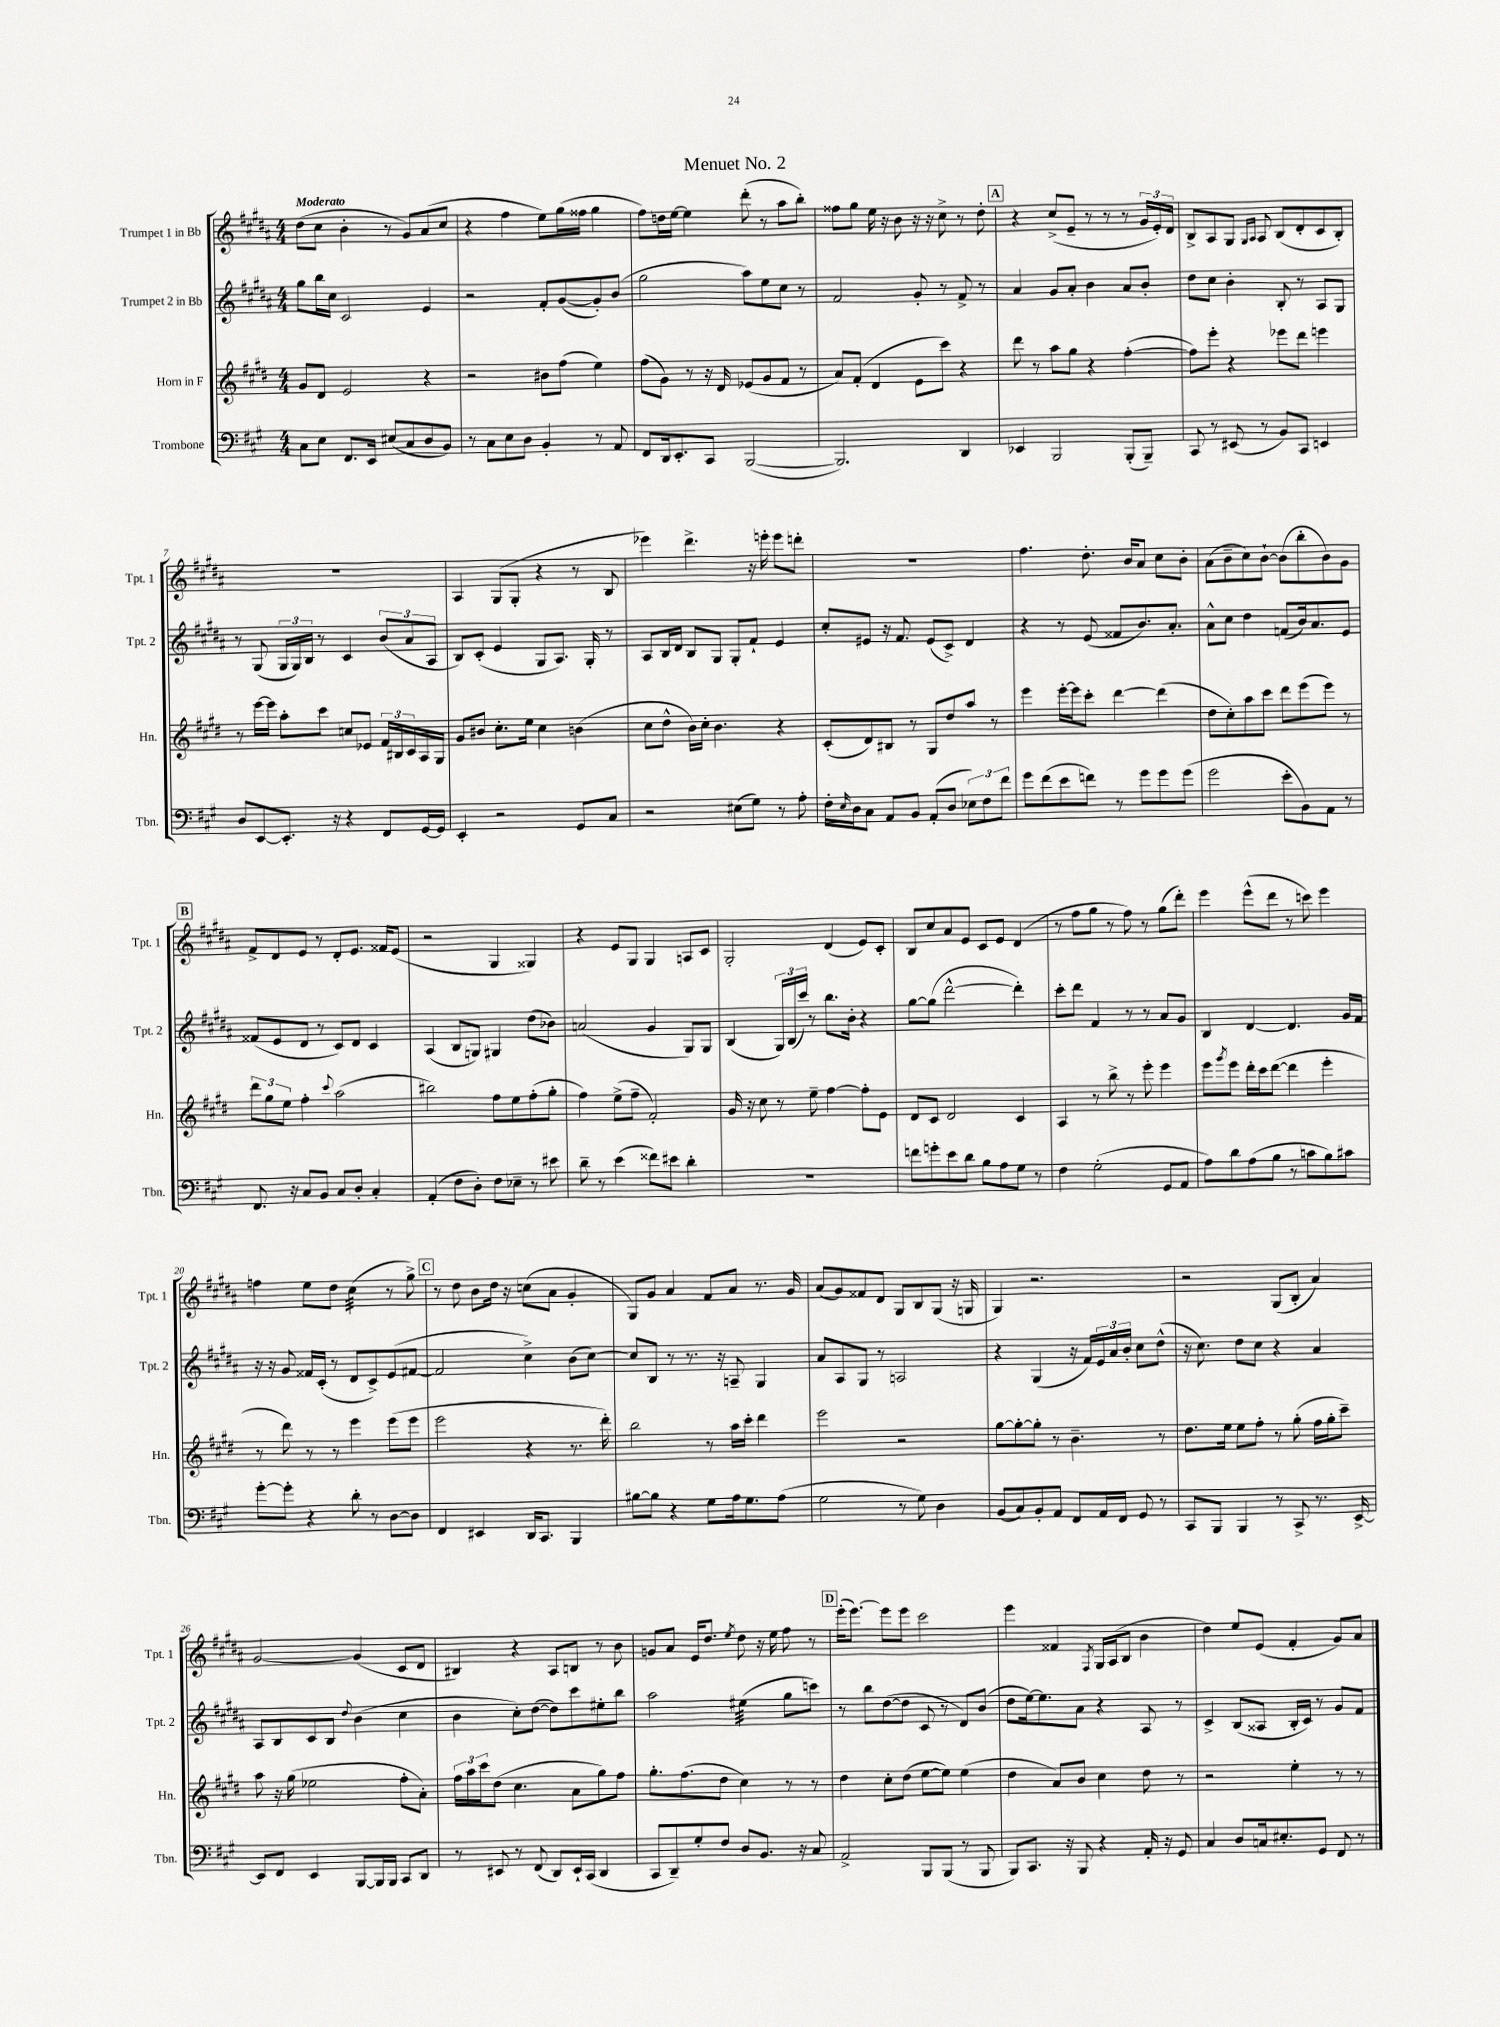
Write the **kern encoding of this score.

**kern	**kern	**kern	**kern
*staff4	*staff3	*staff2	*staff1
*clefF4	*clefG2	*clefG2	*clefG2
*k[f#c#g#]	*k[f#c#g#d#]	*k[f#c#g#d#a#]	*k[f#c#g#d#a#]
*M4/4	*M4/4	*M4/4	*M4/4
8C#	8g#	8gg#	(8dd#
8E	8d#	16bb	8cc#
.	.	16cc#	.
8.FF#	2e	2c#	4b'
16EE	.	.	.
(8E#	.	.	8r
8C#	.	.	8g#)
8D	4r	4e	(8a#
8BB)	.	.	8cc#
=	=	=	=
8r	2r	2r	4r
8C#	.	.	.
8E	.	.	4ff#
8D	.	.	.
4BB'	8b#	8f#'	8ee)
.	(8ff#	([8g#	(16gg#
.	.	.	16ff##
8r	4ee)	8g#'])	4gg#
8AA	.	(8b	.
=	=	=	=
8FF#	(8ff#	2gg#	8ff#)
16DD	8g#)	.	16dd
8.EE'	.	.	[16ee
.	8r	.	4ee]
8CC#	16r	.	.
.	16d#	.	.
([2BBB	(8e-	8aa#)	(8ddd#'
.	8g#	8ee	8r
.	8f#	8cc#	8aa#
.	8r	8r	8bb')
=	=	=	=
2.BBB])	8a)	2f#	8ff##
.	(8f#'	.	8gg#
.	4d#	.	16ee
.	.	.	16r
.	.	.	8b
.	8e	8g#'	16r
.	.	.	16r
.	8ccc#)	8r	8cc#^
4DD	4r	8f#^	8r
.	.	8r	8dd#'
=	=	=	=
4EE-	8ddd#	4a#	4r
.	8r	.	.
2BBB	8aa	8g#	(8cc#^
.	8gg#	8a#'	8e~
.	4r	4b	8r
.	.	.	8r
(8BBB'	([4ff#'	8a#	8r
8BBB~)	.	8b'	24g#
.	.	.	24e')
.	.	.	24d#
=	=	=	=
8CC#	8ff#])	8dd#	8B^
8r	8eee'	8cc#	8A#
(8EE#	4r	4b'	8G#
.	.	.	16qqG#
.	.	.	16qqA#
8r	.	.	8A#
8BB)	8eee-	8B'	(8B
8CC#	8ddd#	8r	8d#'
4EE	4eee	8A#	8c#
.	.	8G#	8B')
=	=	=	=
8D	8r	8r	1r
[8EE	[16eee	(8G#	.
.	16eee]	.	.
8.EE']	8aa'	24G#	.
.	.	24G#)	.
.	.	24B	.
.	8ccc#	8r	.
16r	.	.	.
4r	8cc	4c#	.
.	8e-	.	.
8FF#	24f#	(12b	.
.	24B#	.	.
.	24c#	12a#	.
[16GG#	16A	.	.
.	.	12A#	.
16GG#]	16G#	.	.
=	=	=	=
4EE'	8g#	8B)	4A#
.	8b#	(8c#'	.
2r	8.cc#'	4e	(8G#
.	.	.	8G#'
.	16ee	.	.
.	4cc#	8G#	4r
.	.	8.A#)	.
8GG#	(4b	.	8r
.	.	16G#'	.
8C#	.	8r	8B
=	=	=	=
2r	8cc#	8A#	4eee-)
.	8dd#^^	16B	.
.	.	16d#	.
.	16b)	8B	4.ddd#^
.	16cc#'	.	.
.	4.b	8G#	.
(8E#	.	8G#'	.
8G#)	.	8f#`	16r
.	.	.	16eee'
8r	4r	4e	8eee
8A'	.	.	8ddd'
=	=	=	=
16F#'	(8c#'	8cc#'	1r
16qqE	.	.	.
16D	.	.	.
8C#	8d#)	8e#	.
8AA	8B#	16r	.
.	.	8.f#	.
8BB	8r	.	.
(8AA'	8G#	(8e#	.
8D	8dd#	8c#^)	.
12E-)	8aa	4d#	.
12F#	.	.	.
.	8r	.	.
12f#	.	.	.
=	=	=	=
8g#	4eee	4r	4.ff#
(8f#	.	.	.
8e	[16eee'	8r	.
.	16eee]	.	.
8f)	8ccc#'	(8e	8.dd#'
8r	[4ddd#	8f##	.
.	.	.	16b
8g#	.	8.b)	8a#
8g#	(4ddd#]	.	8cc#
.	.	8.a#'	.
(8g#	.	.	8b'
=	=	=	=
2g#	8dd#	8a#^^	(8a#
.	8cc#')	8cc#	8b~
.	8aa	4dd#	8cc#)
.	8ccc#	.	[8b`
8e'	8ddd#	(8f	(8b]
8BB)	(8eee	16b)	8bb'
.	.	8.a#	.
8AA	8eee)	.	8b)
8r	8r	8e	8g#
=	=	=	=
8.FF#	12ddd#	(8f##	8f#^
.	12gg#	.	.
.	.	8e	8d#
.	12ee	.	.
16r	.	.	.
8C#	4ff#'	8d#	8e
8BB	.	8r	8r
.	8qqccc#	.	.
8C#	(2aa	8c#)	8d#'
8D'	.	8d#	8.e
4C#'	.	4c#	.
.	.	.	16f##
.	.	.	(8e
=	=	=	=
(4AA'	2bb#)	(4A#	2r
8F#	.	8B	.
8D')	.	8G)	.
8F#	8ff#	4G#	4G#
8E-~	8ee	.	.
8r	(8ff#'	(8dd#	4G##)
8e#	8gg#'	8b-)	.
=	=	=	=
8d~	4ff#)	(2a	4r
8r	.	.	.
(4e	(8ee^	.	8e
.	8ff#~	.	8G#
8f##)	2f#')	4g#	4G#
8e#	.	.	.
4d'	.	8G#)	8A
.	.	8G#	8c#
=	=	=	=
1r	16g#	(4B	2G#'
.	16r	.	.
.	8cc#	.	.
.	8r	24G#)	.
.	.	(24B	.
.	.	24ccc#)	.
.	8ee~	8r	.
.	[4ff#	8.bb	(4d#
.	.	16b'	.
.	8ff#']	4r	8e)
.	8e	.	8c#'
=	=	=	=
8f	8d#	[8gg#	8B
8g'	8c#	(8gg#]	8cc#
8e	2d#	[2ddd#^^	8a#
8d	.	.	8e
8B	.	.	8c#
8A	.	.	8e
8G#	4c#	4ddd#'])	(4d#
8r	.	.	.
=	=	=	=
4F#	4A	8ccc#'	8r
.	.	8ddd#	8ff#
(2G#'	8r	4f#	8gg#
.	8bb^	.	8r
.	8r	8r	8ff#)
.	8eee'	8r	8r
8GG#	4eee	8a#	(8gg#
8AA	.	8g#	8ddd#')
=	=	=	=
8A)	8eee	4B	4eee
.	8qggg#	.	.
8d	8eee	.	.
(8A	16ddd#'	[4d#	(8eee^^
.	16ccc#	.	.
8B	([8ddd#	.	8ddd#
8r	4ddd#]	4.d#]	8r
8c	.	.	8ccc)
8B)	4eee'	.	4eee
8c#	.	16g#	.
.	.	16f#	.
=	=	=	=
[8g#'	8r	16r	4ff
.	.	16r	.
8g#']	8ddd#)	8g#	.
4r	8r	16f##	8ee
.	.	(16c#'	.
.	8r	8r	8dd#
8d'	4eee	8d#	(4cc#
8r	.	8c#^)	.
[8D	(8eee	(8e	8r
8D]	8eee	[8f#	8gg#^)
=	=	=	=
4FF#	2eee	2f#]	8r
.	.	.	8dd#
4EE#	.	.	8b
.	.	.	16dd#
.	.	.	16r
16DD	4r	4cc#^)	(8cc
8.CC#	.	.	.
.	.	.	8a#
4BBB	8.r	(8b	4g#'
.	.	[8cc#)	.
.	16ddd#')	.	.
=	=	=	=
[8B#	2bb	8cc#]	8G#)
8B#]	.	8B	8g#
4r	.	8r	4a#
.	.	8.r	.
8G#	8r	.	8f#
.	.	16r	.
16A	16aa	8A~	8a#
8.G#	16ccc#'	.	.
.	4ddd#	4G#	8.r
(8A	.	.	.
.	.	.	16g#
=	=	=	=
2G#	2eee	8a#	(8a#
.	.	8A#	8g#)
.	.	8G#	8f##
.	.	8r	8d#
8r	2r	2A	8G#
8G#)	.	.	8B
4D	.	.	(8G#
.	.	.	16r
.	.	.	16G
=	=	=	=
(8BB	[8gg#	4r	4G#)
8C#)	8gg#'_	.	.
8BB'	8gg#']	(4G#	2.r
8AA	8r	.	.
8FF#	4.b~	16r	.
.	.	16f#)	.
16AA	.	24e	.
.	.	24a#	.
16FF#	.	.	.
.	.	24b'	.
8GG#	.	8cc#	.
8r	8r	(8dd#^^	.
=	=	=	=
8CC#	8.dd#	16r	2r
.	.	8.cc#)	.
8BBB	.	.	.
.	16ee	.	.
4BBB	8ee	8dd#	.
.	8ff#'	8cc#	.
8r	8r	4r	(8G#
8CC#^	(8gg#'	.	8B'
8.r	16ff#	4a#	4a#)
.	16gg#'	.	.
.	8ccc#~)	.	.
[16EE^	.	.	.
=	=	=	=
8EE]	8aa	8A#	[2g#
8FF#	16r	8B	.
.	(16gg#	.	.
4EE	2ee-	8c#	.
.	.	8B	.
.	.	8qqdd#	.
[8BBB	.	(4b	(4g#]
16BBB]	.	.	.
16BBB	.	.	.
8CC#	8ff#'	4cc#	8c#
8DD	8a')	.	8d#
=	=	=	=
8r	24ff#	4b	4B#)
.	24aa	.	.
.	24ccc#	.	.
8EE#	(8dd#	.	.
8r	4.cc#	8cc#')	4r
(8FF#	.	([8dd#	.
8DD)	.	8dd#])	8A#
16EE#`	8a	8ccc#	8B
(16CC#	.	.	.
4DD	8gg#)	8ee#'	8r
.	8ff#	8bb	8b
=	=	=	=
8CC#	8.gg#'	2aa#	8g
8DD~)	.	.	8a#
.	(8.ff#	.	.
8G#'	.	.	16e
.	.	.	8.dd#
8F#	8dd#	.	.
.	.	.	8qee
8D	4cc#)	(4ee#	8dd#
8.BB	.	.	16r
.	.	.	16ee
.	8r	8gg#	8ff#
16r	.	.	.
8C#	8r	8ccc)	8r
=	=	=	=
2AA^	4dd#	8r	(16eee'
.	.	.	[8.eee)
.	.	8bb	.
.	8cc#'	([8dd#	8eee]
.	(8dd#	8dd#]	8eee
8BBB	[8ee	8c#	2ccc#
(8BBB	8ee])	8r	.
8r	(4ee	8d#)	.
8BBB	.	(8b	.
=	=	=	=
8BBB)	4dd#	8dd#	4eee
8.CC#	.	[16ee)	.
.	.	8.ee]	.
.	8a)	.	4f##
16r	.	.	.
8BBB	8b	8a#	.
.	.	.	8qF#
4r	4cc#	4r	16G#
.	.	.	(16A#
.	.	.	8B
16AA'	8dd#	8A#	4b
16r	.	.	.
8GG#	8r	8r	.
=	=	=	=
4C#	2r	4c#^	4dd#)
8D	.	(8B	8ee
16C	.	8A##	(8e
8.E#'	.	.	.
.	4ee'	16B'	4f#'
.	.	16c#)	.
8GG#	.	8r	.
8FF#	8r	8g#	8g#)
8r	8r	8f#	8a#
==	==	==	==
*-	*-	*-	*-
